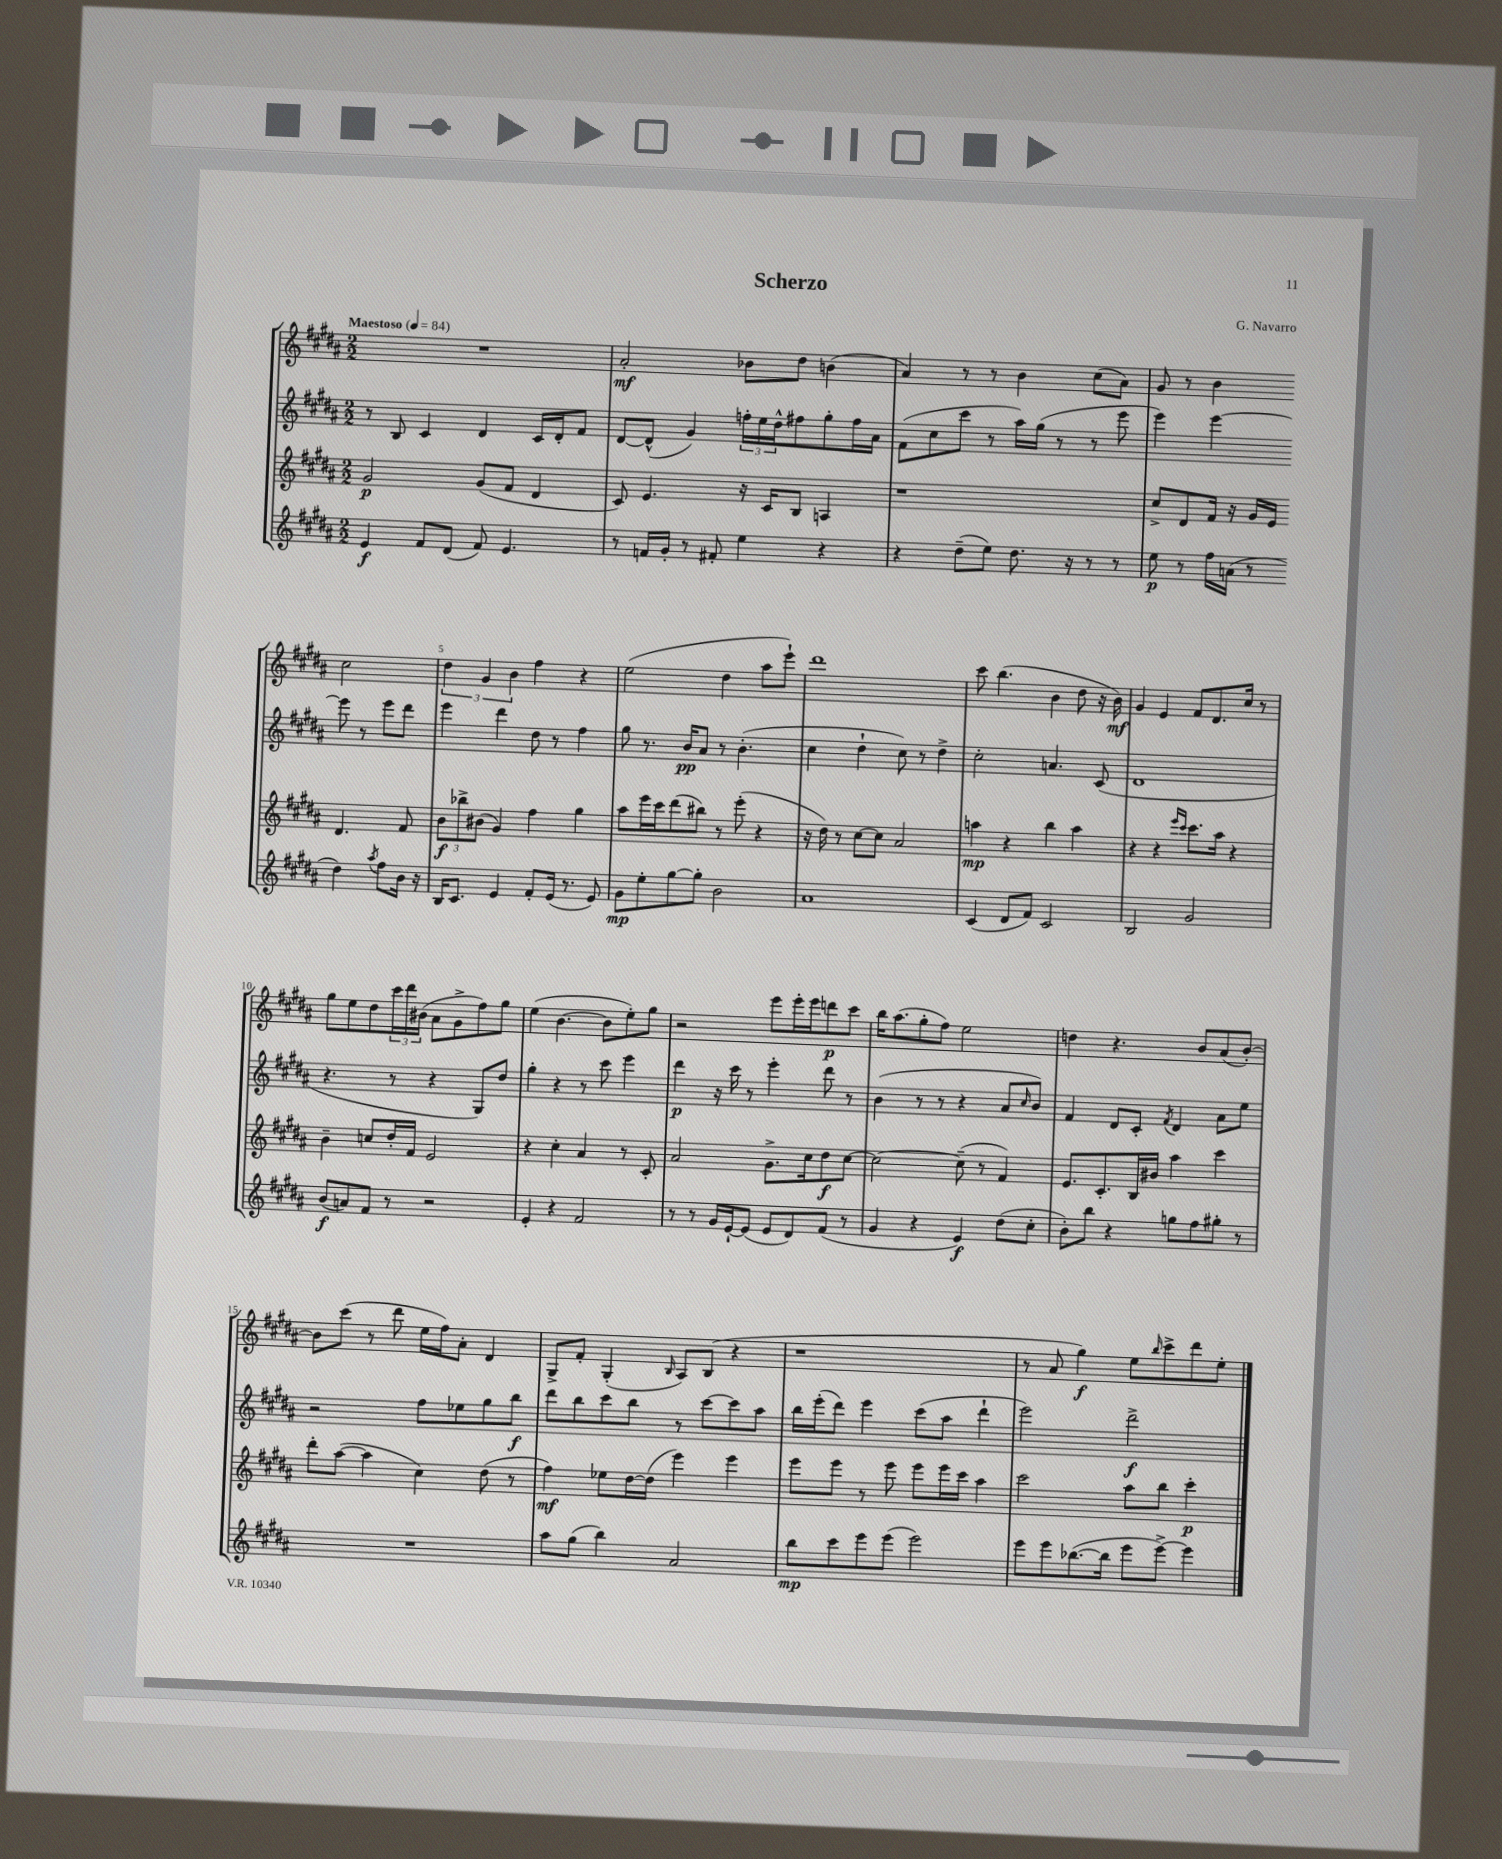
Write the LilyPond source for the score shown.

\header { title = "Scherzo" composer = "G. Navarro" }
<<
\new StaffGroup <<
\new Staff = "s0" {
    \clef treble \key b \major \numericTimeSignature \time 2/2 \tempo "Maestoso" 4 = 84
    R1 |
    ais'2-.\mf bes'8 dis''8 b'4( |
    ais'4) r8 r8 b'4 cis''8( ais'8) |
    gis'8 r8 b'4 cis''2 |
    \tuplet 3/2 { dis''4 gis'4 b'4 } fis''4 r4 |
    e''2( dis''4 ais''8 e'''8-!) |
    dis'''1 |
    cis'''8 b''4.( b'4 dis''8 r16 b'16\mf) |
    gis'4 e'4 fis'8 dis'8. cis''16 r8 |
    gis''8 e''8 dis''8 \tuplet 3/2 { cis'''16 dis'''16 bis'16( } ais'8 gis'8-> fis''8) gis''8 |
    e''4( b'4.~ b'8 e''8-.) gis''8 |
    r2 e'''8 e'''16-. e'''16 d'''8\p cis'''8 |
    b''16 ais''8.( gis''8-. fis''8) e''2 |
    d''4 r4. b'8 ais'8( b'8~-.) |
    b'8 cis'''8( r8 dis'''8 e''16 fis''16) ais'8-. dis'4 |
    gis8-> fis'8-. gis4-.( \grace { b16 } ais8) b8( r4 |
    r1 |
    r8 ais'8 gis''4\f) e''8 \grace { b''16 } cis'''8-> dis'''8 e''8-. \bar "|." |
}
\new Staff = "s1" {
    \clef treble \key b \major \numericTimeSignature \time 2/2
    r8 b8 cis'4 dis'4 cis'16 dis'16-. fis'8 |
    dis'8~ dis'8-^( gis'4) \tuplet 3/2 { f''16-. e''16 dis''16-^ } fis''8 gis''8-. fis''16 ais'16 |
    fis'8( cis''8 cis'''8 r8 ais''16) gis''16( r8 r8 e'''8 |
    e'''4) e'''4~ e'''8 r8 e'''8 dis'''8 |
    e'''4 dis'''4 dis''8 r8 fis''4 |
    gis''8 r8. b'16\pp ais'8 r8 b'4.-.( |
    cis''4 dis''4-! cis''8) r8 dis''4-> |
    cis''2-. a'4. cis'8( |
    dis'1 |
    r4. r8 r4 gis8) dis''8 |
    gis''4-. r4 r8 cis'''8 e'''4 |
    dis'''4\p r16 cis'''16 r8 e'''4-. dis'''8 r8 |
    b'4( r8 r8 r4 ais'8 \grace { cis''16 } b'8) |
    fis'4 dis'8 cis'8-. \acciaccatura { fis'8 } dis'4 ais'8 e''8 |
    r2 fis''8 ees''8 gis''8 b''8\f |
    dis'''8 b''8 cis'''8 b''8 r8 cis'''8~ cis'''8 ais''8 |
    b''16 e'''16-.( dis'''8) e'''4 cis'''8( ais''8 dis'''4-! |
    e'''2) dis'''2->\f \bar "|." |
}
\new Staff = "s2" {
    \clef treble \key b \major \numericTimeSignature \time 2/2
    gis'2\p gis'8( fis'8 dis'4 |
    cis'8) e'4. r16 cis'16 b8 a4 |
    r1 |
    cis''8-> dis'8 fis'16 r16 gis'16 e'16 dis'4. fis'8 |
    \tuplet 3/2 { b'8\f bes''8-> bis'8( } gis'4) fis''4 gis''4 |
    ais''8 e'''16 cis'''16 dis'''8( bis''8) r8 e'''8-.( r4 |
    r16 dis''16) r8 cis''8~ cis''8 ais'2 |
    a''4\mp r4 b''4 a''4 |
    r4 r4 \grace { e'''16 cis'''16 } cis'''8. ais''16 r4 |
    b'4-- c''8 dis''16-. fis'16 e'2 |
    r4 cis''4-. ais'4 r8 cis'8-. |
    ais'2 gis'8.-> cis''16 dis''8\f cis''8~ |
    cis''2~ cis''8--( r8 fis'4) |
    e'8. cis'8.-. b16 bis'16 ais''4 cis'''4 |
    dis'''8-. ais''8~( ais''4 cis''4) dis''8( r8 |
    fis''4\mf) ees''8 dis''16~ dis''16( e'''4) e'''4 |
    e'''8 e'''8 r8 e'''8 e'''8 e'''16 cis'''16 ais''4 |
    cis'''2 ais''8 b''8 cis'''4-.\p \bar "|." |
}
\new Staff = "s3" {
    \clef treble \key b \major \numericTimeSignature \time 2/2
    e'4\f fis'8 dis'8( fis'8) e'4. |
    r8 f'16 gis'16-. r8 fis'8-. e''4 r4 |
    r4 dis''8--( e''8) dis''8. r16 r8 r8 |
    e''8\p r8 fis''16 a'16( r8 dis''4) \acciaccatura { ais''8 } fis''8 b'16 r16 |
    b16 cis'8. e'4 fis'8-. e'16( r8. e'8) |
    gis'8\mp e''8-. gis''8~ gis''8-. b'2 |
    ais'1 |
    cis'4( dis'8 fis'8) cis'2 |
    b2 gis'2 |
    b'8\f( a'8) fis'8 r8 r2 |
    e'4-. r4 fis'2 |
    r8 r8 gis'16 e'16~-! e'8( e'8 dis'8) fis'8( r8 |
    gis'4 r4 e'4\f) dis''8( cis''8-. |
    b'8-.) b''8 r4 g''8 fis''8 gis''8-. r8 |
    R1 |
    ais''8 gis''8( b''4) ais'2 |
    b''8\mp cis'''8 e'''8 e'''8( e'''2) |
    e'''8 e'''8 bes''8.~( bes''16 e'''8 e'''8~->) e'''4 \bar "|." |
}
>>
>>
\layout { \context { \Score \override BarNumber.break-visibility = ##(#f #t #t) barNumberVisibility = #(every-nth-bar-number-visible 5) } }
